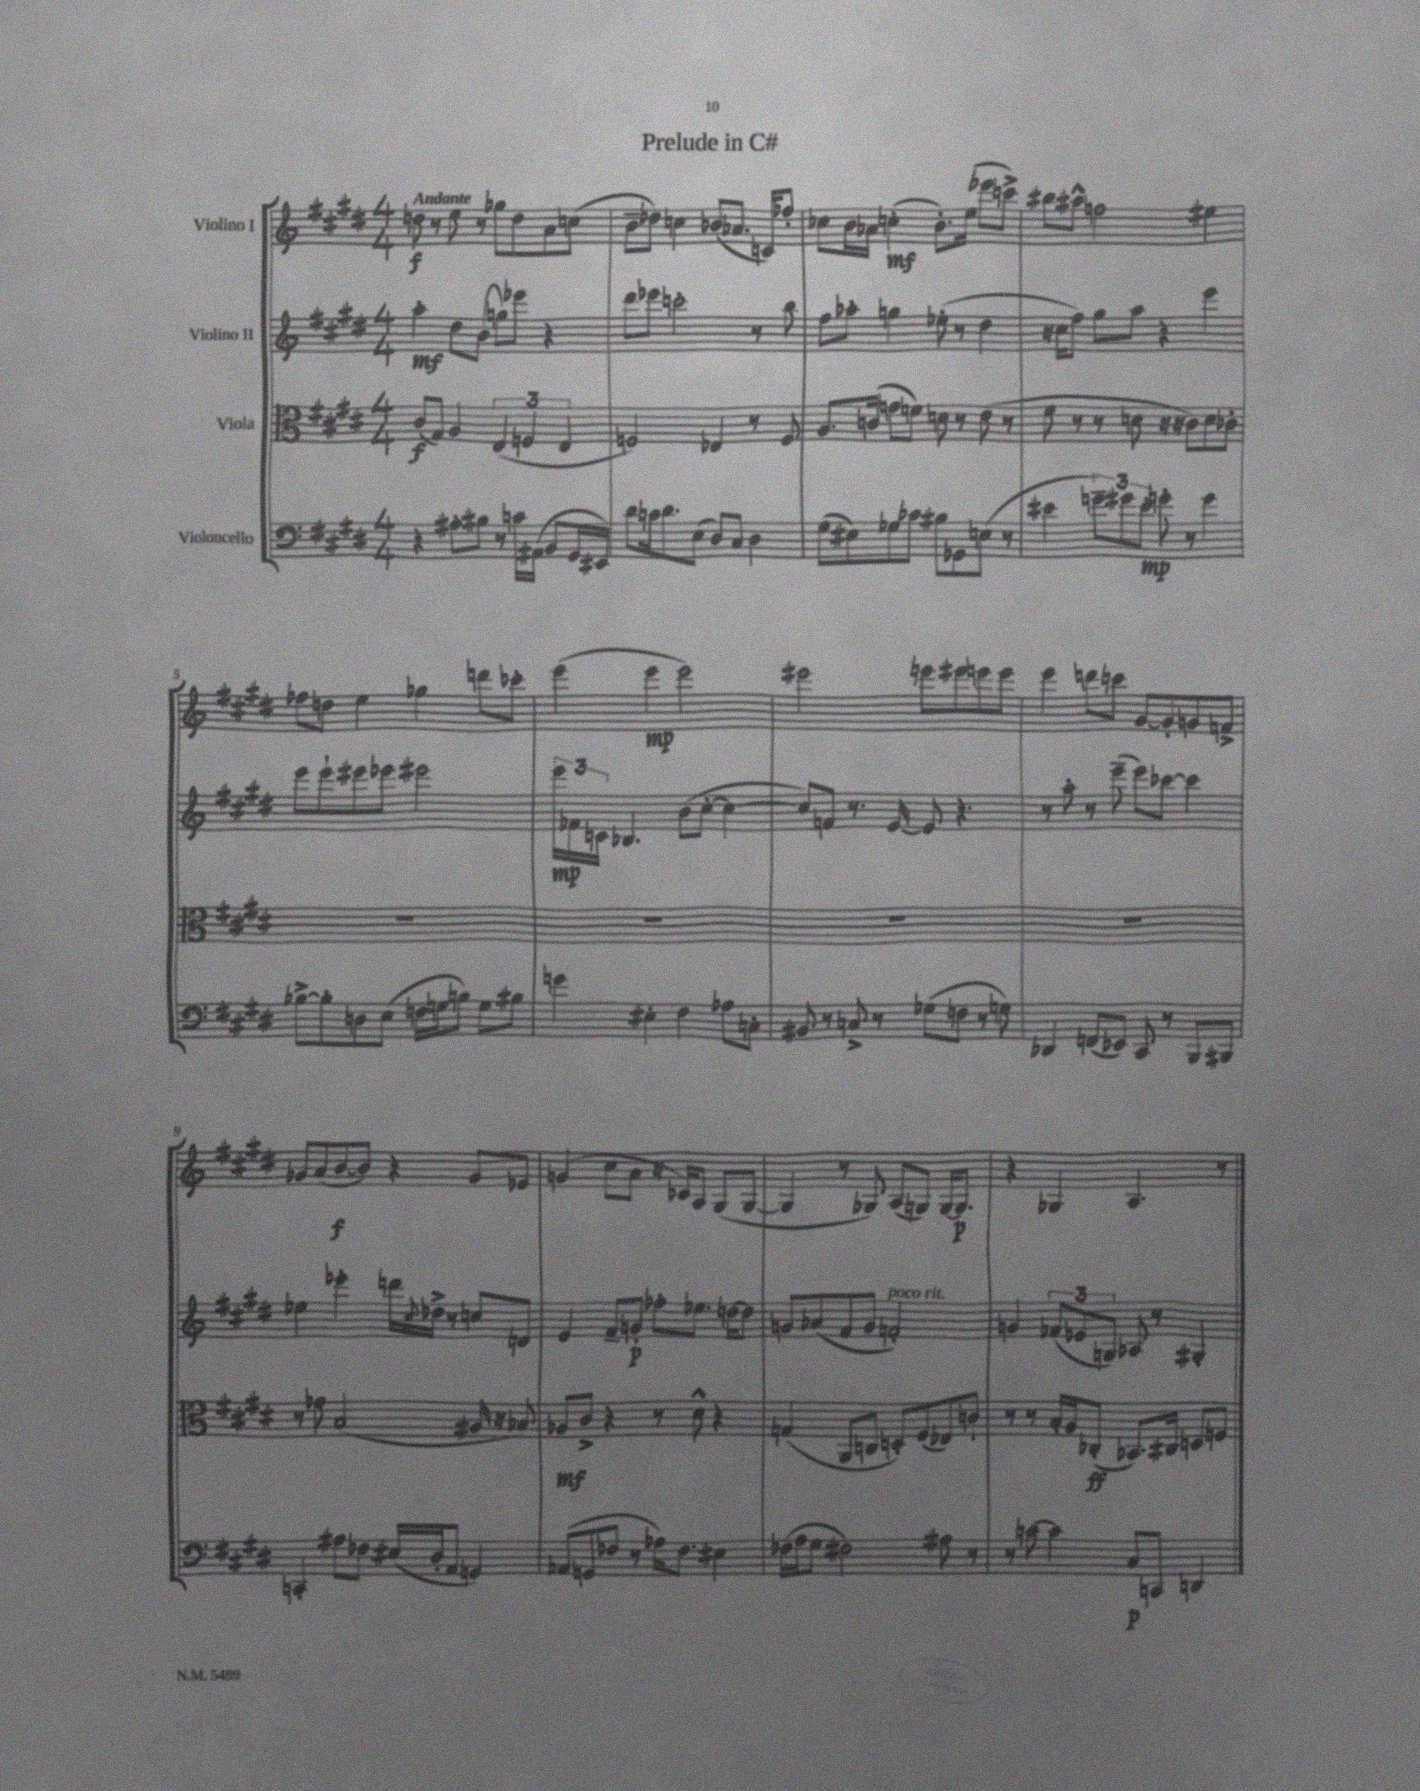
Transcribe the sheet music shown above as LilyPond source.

\header { title = "Prelude in C#" }
<<
\new StaffGroup <<
\new Staff = "s0" \with { instrumentName = "Violino I" } {
    \clef treble \key e \major \numericTimeSignature \time 4/4 \tempo "Andante"
    d''8\f r8 e''8 r8 ges''8 d''8 a'8 c''8( |
    b'8-- des''8) c''4 bes'8( aes'8. c'16) fes''8-. |
    ces''8 b'16 aes'16 c''4-.\mf( b'8.-.) e''16( ees'''8 c'''8->) |
    bis''8 ais''8-^ f''2 eis''4 |
    fes''8 d''8 e''4 ges''4 d'''8 ces'''8-. |
    e'''4( e'''4\mp e'''2) |
    eis'''2 e'''8 eis'''8 e'''8 e'''8 |
    e'''4 d'''8 c'''8 gis'8~ gis'8-. g'8 f'8-> |
    ges'8 a'8( b'8~\f b'8) r4 ges'8 ees'8 |
    g'4( cis''8 a'8 r16 ces'16) a8 gis8( gis8~ |
    gis4 r8 ges8) a8( g8) g16~ g8.\p |
    r4 ges4 a4. r8 \bar "|." |
}
\new Staff = "s1" \with { instrumentName = "Violino II" } {
    \clef treble \key e \major \numericTimeSignature \time 4/4
    a''4-.\mf dis''8 b'8( g''8) ees'''8 r4 |
    dis'''8 ees'''8 c'''2-. r8 b''8 |
    fis''8 aes''8-. g''4 ees''8-.( r8 dis''4 |
    r16 cis''16 fis''8) gis''8 a''8 r4 e'''4 |
    e'''8 e'''8-! eis'''8 ees'''8 eis'''2 |
    \tuplet 3/2 { e'''16\mp fes'16 c'16 } bes4. b'8( cis''8~-. cis''4~ |
    cis''8) f'8 r8. e'16~ e'8 r4. |
    r8 a''8-. r8 e'''8--( e'''8) ces'''8~ ces'''4 |
    ees''4 ees'''4-. d'''16 \appoggiatura { cis''8 } des''16-> r8 c''8 d'8 |
    e'4 fis'8-- g'8-.\p fes''8-. ees''8. d''16~ d''8 |
    g'8 aes'8( fis'8 g'8 f'2-.^\markup { \italic "poco rit." }) |
    g'4 \tuplet 3/2 { fes'8( ees'8 g8) } aes8 r8 gis4-. \bar "|." |
}
\new Staff = "s2" \with { instrumentName = "Viola" } {
    \clef alto \key e \major \numericTimeSignature \time 4/4
    cis'8\f( gis8) a4 \tuplet 3/2 { e4( f4 e4 } |
    f2) ees4 r8 f8 |
    a8. c'16( g'8 f'8) d'8 r8 e'8( r8 |
    fis'8 r8 r8 d'8 r16 r16 cis'8) d'8 ces'8-. |
    R1 |
    R1 |
    R1 |
    R1 |
    r8 ges'8 b2( ais16 r16 bes8) |
    aes8\mf cis'8-> r4 r8 dis'8-^ r4 |
    g4( a,8 c8 d8-.) fis8( ees8) c'8-! |
    r8 r8 b16-. a16 ces8-.\ff( bes,8.) cis16 d8 f8 \bar "|." |
}
\new Staff = "s3" \with { instrumentName = "Violoncello" } {
    \clef bass \key e \major \numericTimeSignature \time 4/4
    r4 ais8-. bis8 r8 c'16 ais,16( b,8 gis,16 eis,16) |
    dis'8 c'16 dis'8. e8( dis8) cis8 dis4 |
    gis8( eis8) ges8 ces'8 bis8 ges,8 e8( r8 |
    eis'4 \tuplet 3/2 { g'8--) gis'8 eis'8-.\mp } g'8-. r8 g'4 |
    bes8~-> bes8-. d8 e8( f16 g16 b8) g8 bis8 |
    g'4 eis4-. fis4 aes8 c8-. |
    bis,8 r8 c8-> r8 ges8( f8 r8 g8) |
    des,4 f,8( ees,8) cis,8 r8 b,,8 bis,,8 |
    c,4-. ais8 fes8 eis16( dis16-. a,8 g,4) |
    aes,8( g,8 fes8 r8 aes16) fes8. eis4 |
    fes16( a16 gis8 fis2) ais8 r8 |
    r8 c'8~ c'4 cis8\p c,8 d,4 \bar "|." |
}
>>
>>
